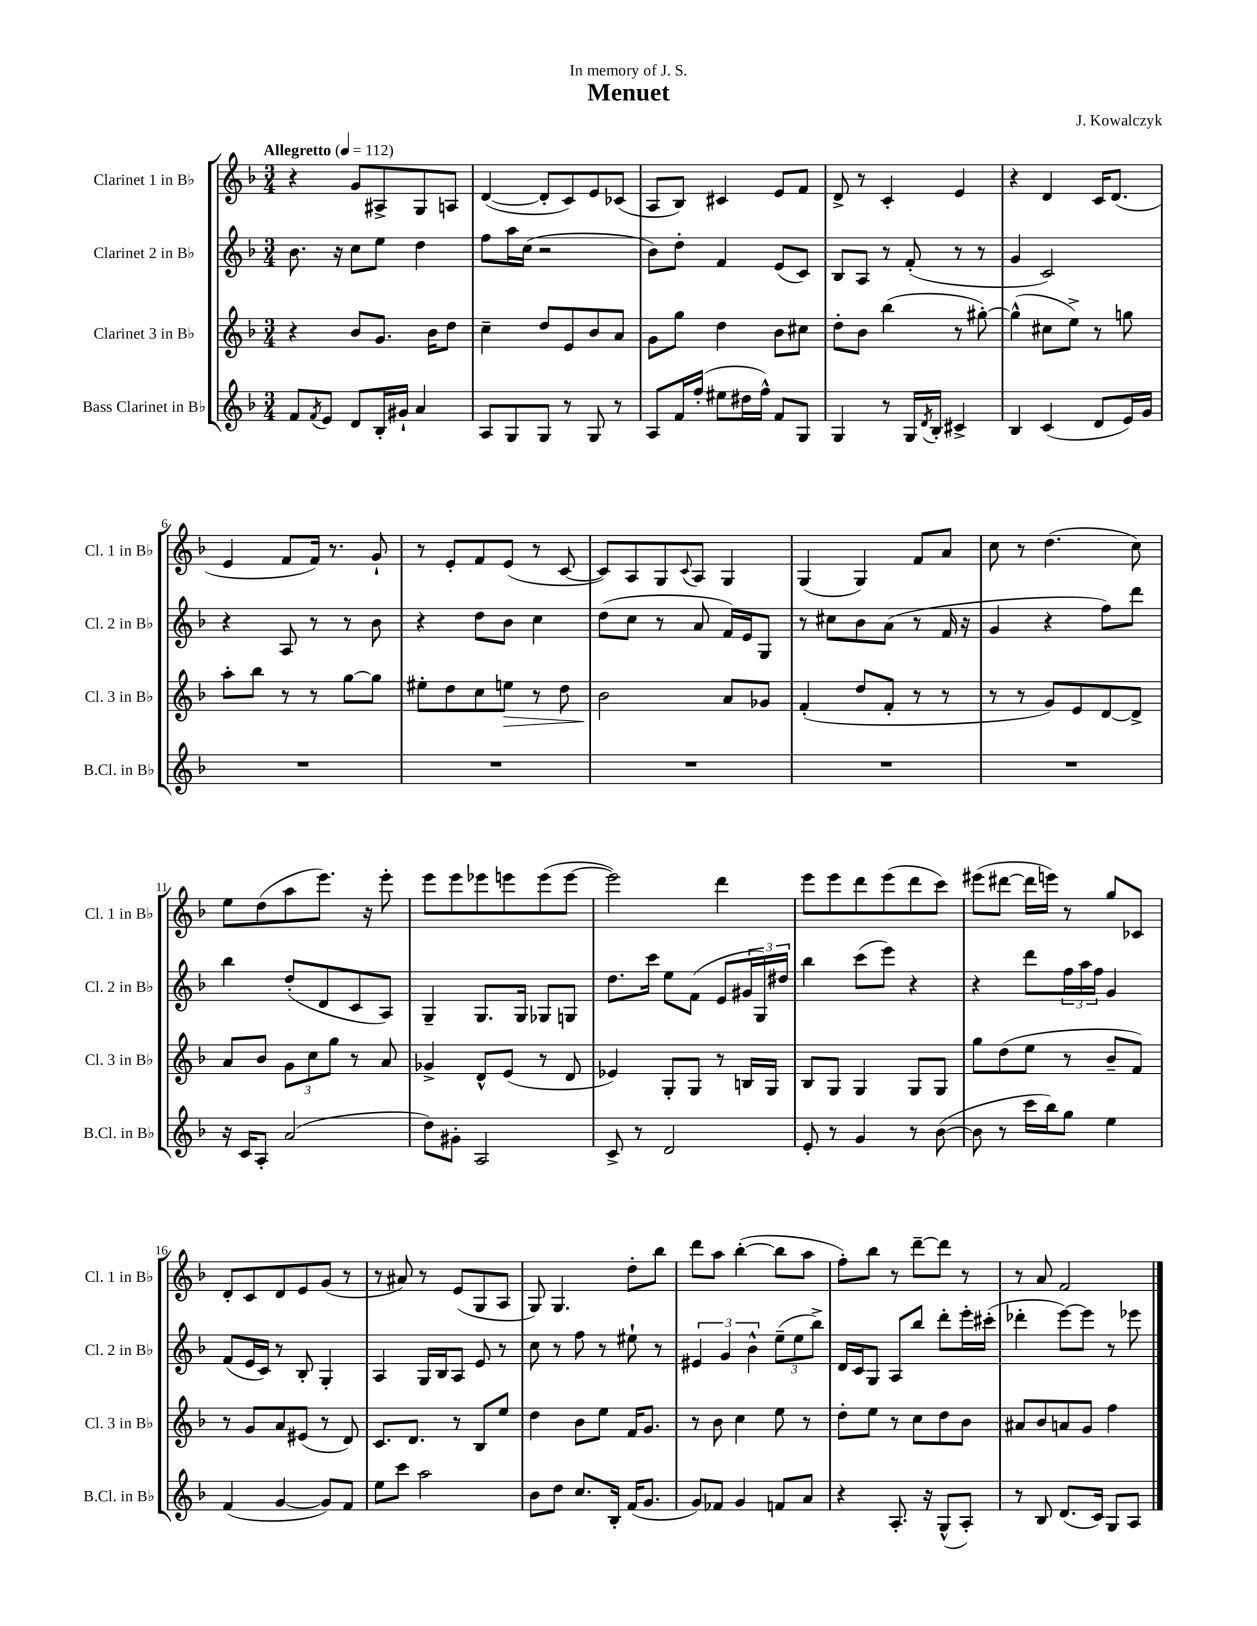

**kern	**kern	**dynam	**kern	**kern
*part4	*part3	*part3	*part2	*part1
*staff4	*staff3	*staff3	*staff2	*staff1
*I"Bass Clarinet in B♭	*I"Clarinet 3 in B♭	*	*I"Clarinet 2 in B♭	*I"Clarinet 1 in B♭
*I'B.Cl. in B♭	*I'Cl. 3 in B♭	*	*I'Cl. 2 in B♭	*I'Cl. 1 in B♭
*clefG2	*clefG2	*	*clefG2	*clefG2
*k[b-]	*k[b-]	*	*k[b-]	*k[b-]
*M3/4	*M3/4	*	*M3/4	*M3/4
*MM112	*MM112	*	*MM112	*MM112
=1	=1	=1	=1	=1
!	!	!	!	!LO:TX:a:B:t=Allegretto
8f/L	4r	.	8.b-\	4r
8qf/	.	.	.	.
8e/J	.	.	.	.
.	.	.	16r	.
8d/L	8b-/L	.	8cc\L	8g/L
16B-'/L	8.g/J	.	8ee\J	8A#X^/
16g#X`/JJ	.	.	.	.
4a/	.	.	4dd\	8G/
.	16b-\KL	.	.	.
.	8dd\J	.	.	8An/J
=2	=2	=2	=2	=2
8A/L	4cc~\	.	8ff\L	([4d/
8G/	.	.	16aa\L	.
.	.	.	(16cc\JJ	.
8G/J	8dd/L	.	2r	8d'/L]
8r	8e/	.	.	8c/)
8G/	8b-/	.	.	8e/
8r	8a/J	.	.	(8c-X/J
=3	=3	=3	=3	=3
8A/L	8g\L	.	8b-\L)	8A/L
16f/L	8gg\J	.	8dd'\J	8B-/J)
(16ff'/JJ	.	.	.	.
8ee#X\L	4dd\	.	4f/	4c#X/
16dd#X\L	.	.	.	.
16ff^^\JJ)	.	.	.	.
8f/L	8b-\L	.	(8e/L	8e/L
8G/J	8cc#X\J	.	8c/J)	8f/J
=4	=4	=4	=4	=4
4G/	8dd'\L	.	8B-/L	8d^/
.	8b-\J	.	8A/J	8r
8r	(4bb-\	.	8r	4c'/
16G/LL	.	.	(8f'/	.
8qd/	.	.	.	.
16B-'/JJ	.	.	.	.
4c#X^/	8r	.	8r	4e/
.	[8gg#X'\)	.	8r	.
=5	=5	=5	=5	=5
4B-/	(4gg#^^\]	.	4g/	4r
(4c/	8cc#X\L	.	2c/)	4d/
.	8ee^\J)	.	.	.
8d/L	8r	.	.	16c/KL
.	.	.	.	(8.d/J
16e/L)	8ggn\	.	.	.
16g/JJ	.	.	.	.
!!LO:LB:g=z
=6	=6	=6	=6	=6
2.r	8aa'\L	.	4r	4e/
.	8bb-\J	.	.	.
.	8r	.	8A/	8f/L
.	8r	.	8r	16f/Jk)
.	.	.	.	8.r
.	[8gg\L	.	8r	.
.	8gg\J]	.	8b-\	8g`/
=7	=7	=7	=7	=7
2.r	8ee#X'\L	.	4r	8r
.	8dd\	.	.	8e'/L
.	8cc\	.	8dd\L	8f/
!	!	!LO:HP:b	!	!
.	8een\J	>	8b-\J	(8e/J
.	8r	.	4cc\	8r
.	8dd\	.	.	[8c/
=8	=8	=8	=8	=8
2.r	2b-\	.	(8dd\L	8c/L])
.	.	.	8cc\J	8A/
.	.	.	8r	8G/
.	.	.	.	8qqc/
.	.	.	8a/	8A/J
.	8a/L	]	16f/LL)	4G/
.	.	.	16e/J	.
.	8g-X/J	.	8G/J	.
=9	=9	=9	=9	=9
2.r	(4f'/	.	8r	(4G/
.	.	.	8cc#X\L	.
.	8dd/L	.	8b-\	4G/)
.	8f'/J	.	(8a\J	.
.	8r	.	8r	8f/L
.	8r	.	16f/	8a/J
.	.	.	16r	.
=10	=10	=10	=10	=10
2.r	8r	.	4g/	8cc\
.	8r	.	.	8r
.	8g/L)	.	4r	(4.dd\
.	8e/	.	.	.
.	[8d/	.	8ff\L)	.
.	8d^/J]	.	8ddd\J	8cc\)
!!LO:LB:g=z
=11	=11	=11	=11	=11
16r	8a/L	.	4bb-\	8ee\L
16c/KL	.	.	.	.
8A'/J	8b-/J	.	.	(8dd\
(2a/	12g\L	.	(8dd'/L	8aa\
.	12cc\	.	.	.
.	.	.	8d/	8.eee\J)
.	12gg\J	.	.	.
.	8r	.	8c/	.
.	.	.	.	16r
.	8a/	.	8A/J)	8eee'\
=12	=12	=12	=12	=12
8dd\L)	4g-X^/	.	4G~/	8eee\L
8g#X'\J	.	.	.	8eee\
2A/	8d^^/L	.	8.G/L	8eee-X\
.	(8e/J	.	.	8eeen\
.	.	.	16G/Jk	.
.	8r	.	8G-X/L	(8eee\
.	8d/	.	8Gn/J	[8eee\J
=13	=13	=13	=13	=13
8c^/	4e-X/)	.	8.dd\L	2eee\])
8r	.	.	.	.
.	.	.	16ccc\Jk	.
2d/	8G'/L	.	8ee\L	.
.	8G/J	.	(8f\J	.
.	8r	.	8e/L	4ddd\
.	16Bn/LL	.	24g#X/L	.
.	.	.	24G/)	.
.	16G/JJ	.	.	.
.	.	.	24dd#X/JJ	.
=14	=14	=14	=14	=14
8e'/	8B-/L	.	4bb-\	8eee\L
8r	8G/J	.	.	8eee\
4g/	4G/	.	(8ccc\L	8ddd\
.	.	.	8eee\J)	(8eee\
8r	8G/L	.	4r	8ddd\
([8b-\	8G/J	.	.	8ccc\J)
=15	=15	=15	=15	=15
8b-\]	8gg\L	.	4r	(8eee#X\L
8r	(8dd\	.	.	[8ddd#X\J
16ccc\LL	8ee\J	.	8ddd\L	16ddd#\LL]
16bb-\J)	.	.	.	16eeen\JJ)
8gg\J	8r	.	24ff\L	8r
.	.	.	24aa\	.
.	.	.	24ff\JJ	.
4ee\	8b-~/L	.	4g/	8gg/L
.	8f/J)	.	.	8c-X/J
!!LO:LB:g=z
=16	=16	=16	=16	=16
(4f/	8r	.	(8f/L	8d'/L
.	8g/L	.	16e/L	8c/
.	.	.	16c/JJ)	.
[4g/	8a/	.	8r	8d/
.	(8e#X/J	.	8B-'/	8e/
8g/L])	8r	.	4G'/	(8g/J
8f/J	8d/)	.	.	8r
=17	=17	=17	=17	=17
8ee\L	8.c/L	.	4A/	8r
8ccc\J	.	.	.	8a#X/)
.	8.d/J	.	.	.
2aa\	.	.	16G/LL	8r
.	.	.	16B-/J	.
.	8r	.	8A/J	(8e/L
.	8B-/L	.	8e/	8G/
.	8ee/J	.	8r	8A/J
=18	=18	=18	=18	=18
8b-\L	4dd\	.	8cc\	8G/)
8dd\J	.	.	8r	4.G/
8.cc/L	8b-\L	.	8ff\	.
.	8ee\J	.	8r	.
16B-'/Jk	.	.	.	.
(16f/KL	16f/KL	.	8ee#X`\	8dd'\L
8.g/J	8.g/J	.	.	.
.	.	.	8r	8bb-\J
=19	=19	=19	=19	=19
8g/L)	8r	.	6e#X/	8ddd\L
8f-X/J	8b-\	.	.	8aa\J
.	.	.	6g/	.
4g/	4cc\	.	.	([4bb-'\
.	.	.	6b-^^\	.
8fn/L	8ee\	.	(12ee~\L	8bb-\L]
.	.	.	12ee\	.
8a/J	8r	.	.	8aa\J
.	.	.	12bb-^\J)	.
=20	=20	=20	=20	=20
4r	8dd'\L	.	16d/LL	8ff'\L)
.	.	.	16c/J	.
.	8ee\J	.	8G/J	8bb-\J
8.A'/	8r	.	8A/L	8r
.	8cc\L	.	8bb-/J	[8ddd~\L
16r	.	.	.	.
(8G^^/L	8dd\	.	8ddd'\L	8ddd\J]
8A'/J)	8b-\J	.	16eee'\L	8r
.	.	.	(16ccc#X'\JJ	.
=21	=21	=21	=21	=21
8r	8a#X/L	.	4ddd-X'\	8r
8B-/	8b-/	.	.	8a/
(8.d/L	8an/	.	[8eee\L)	2f/
.	8g/J	.	8eee\J]	.
16c/Jk)	.	.	.	.
8G/L	4ff\	.	8r	.
8A/J	.	.	8eee-X\	.
==	==	==	==	==
*-	*-	*-	*-	*-
